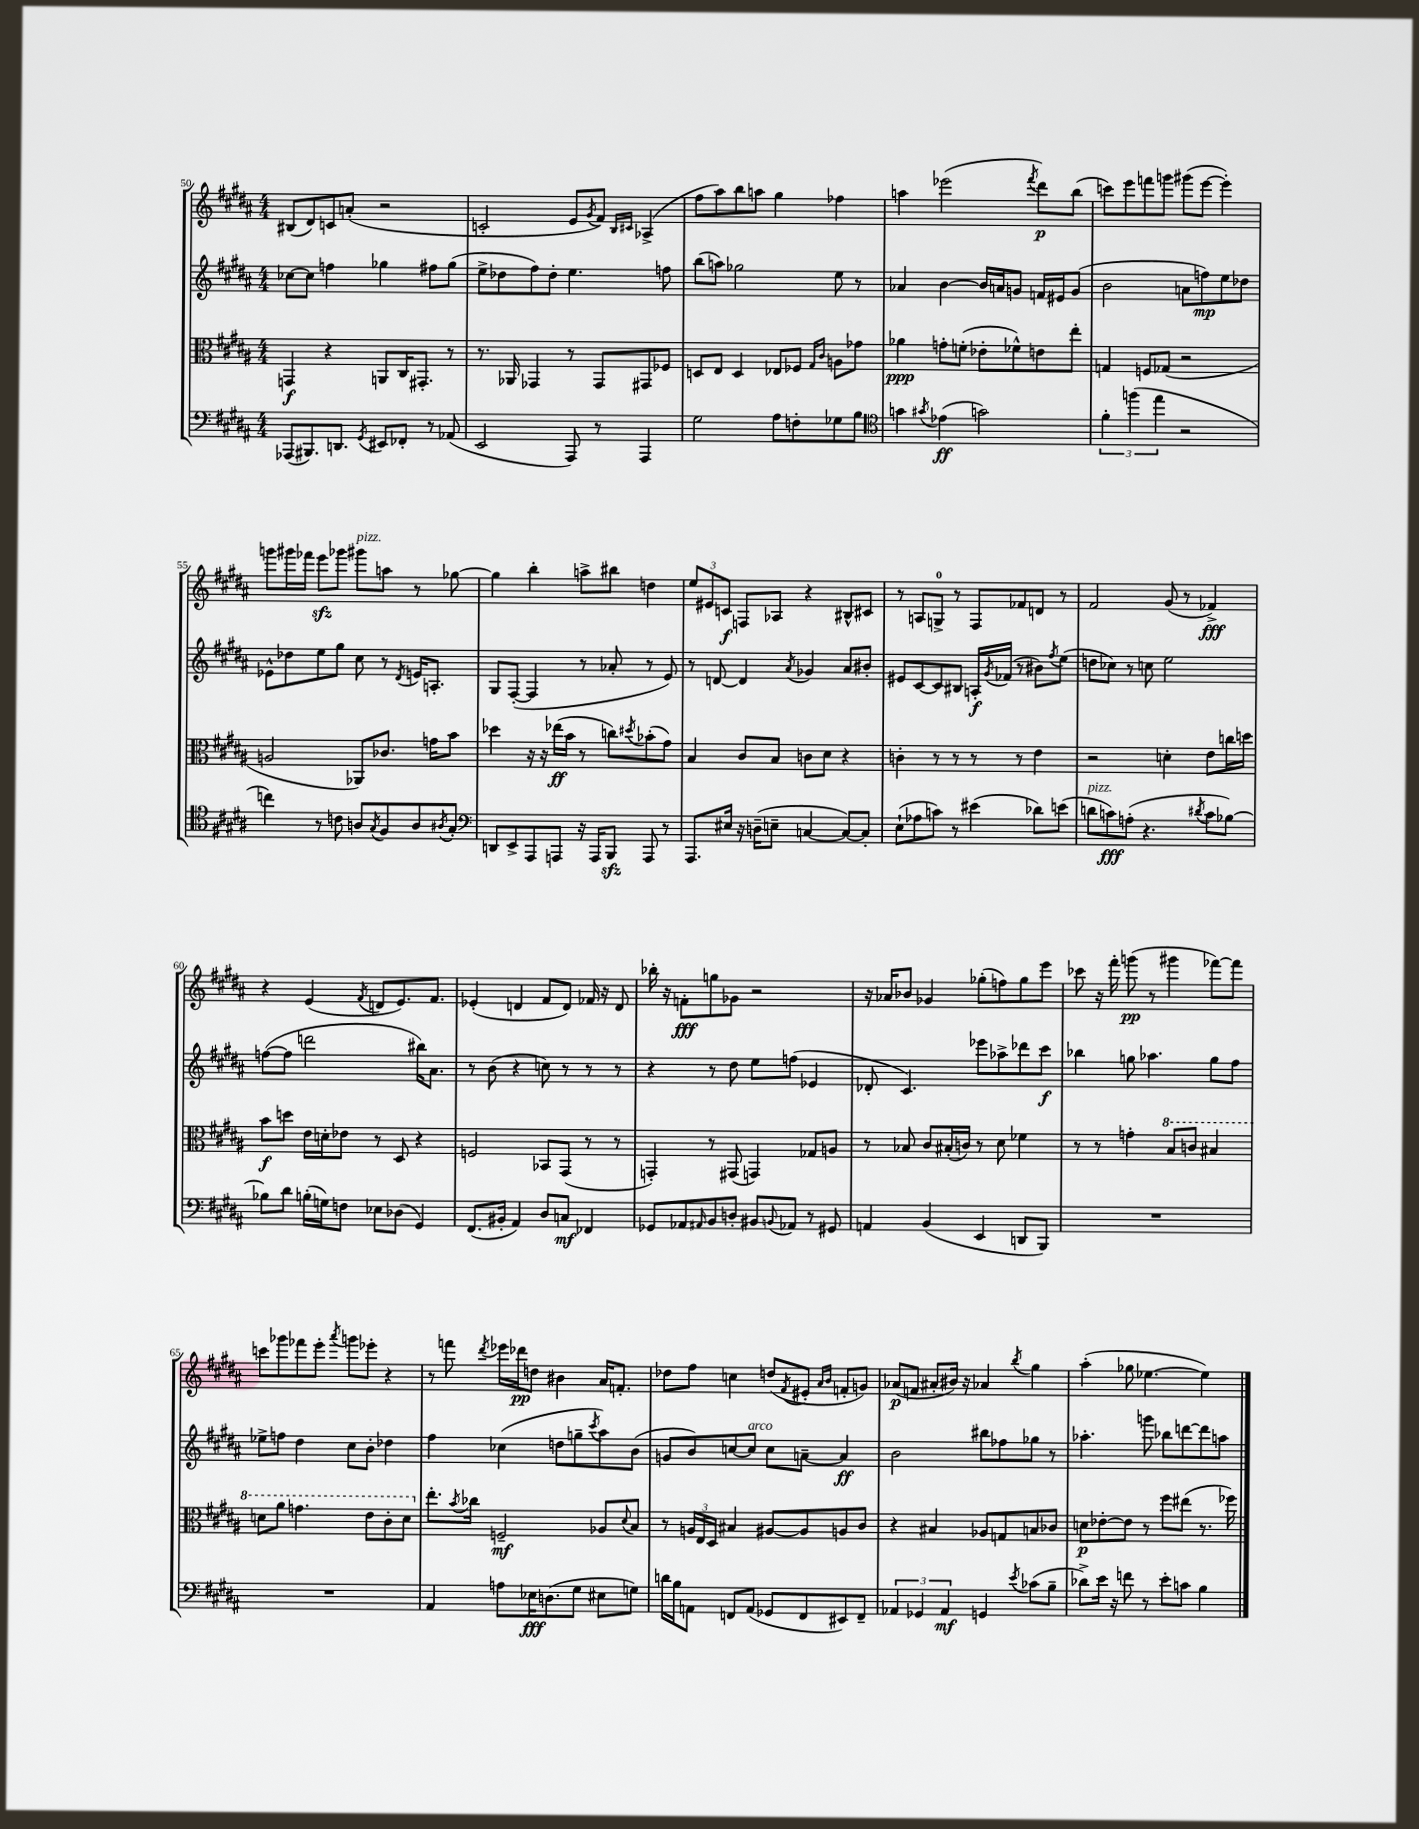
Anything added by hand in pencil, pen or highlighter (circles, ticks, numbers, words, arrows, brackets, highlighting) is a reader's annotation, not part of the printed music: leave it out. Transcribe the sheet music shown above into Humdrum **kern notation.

**kern	**dynam	**kern	**dynam	**kern	**dynam	**kern	**dynam
*part4	*part4	*part3	*part3	*part2	*part2	*part1	*part1
*staff4	*staff4	*staff3	*staff3	*staff2	*staff2	*staff1	*staff1
*clefF4	*	*clefC3	*	*clefG2	*	*clefG2	*
*k[f#c#g#d#a#]	*	*k[f#c#g#d#a#]	*	*k[f#c#g#d#a#]	*	*k[f#c#g#d#a#]	*
*M4/4	*	*M4/4	*	*M4/4	*	*M4/4	*
=50	=50	=50	=50	=50	=50	=50	=50
(8AAA-X/L	.	4GGn/	f	[8cc-X\L	.	(8B#X/L	.
8.BBB#X/)	.	.	.	8cc-\J]	.	8d#/)	.
.	.	4r	.	4ffn\	.	8cn/	.
8.DDn/J	.	.	.	.	.	.	.
.	.	.	.	.	.	(8an'/J	.
8qGG#/	.	.	.	.	.	.	.
8EE#X/L	.	8AAn/L	.	4gg-X\	.	2r	.
8FF-X'/J	.	16C#/K	.	.	.	.	.
.	.	8.GG#X'/J	.	.	.	.	.
8r	.	.	.	8ff#X\L	.	.	.
(8AA-X/	.	8r	.	(8gg-\J	.	.	.
=51	=51	=51	=51	=51	=51	=51	=51
2EE/	.	8.r	.	8ee^\L	.	2cn'/	.
.	.	.	.	8dd-X\	.	.	.
.	.	16AA-X/	.	.	.	.	.
.	.	4GG-X/	.	8ff#\)	.	.	.
.	.	.	.	8dd-'\J	.	.	.
8AAA#/)	.	8r	.	4.ee\	.	8e/L	.
.	.	.	.	.	.	8qg#/	.
8r	.	8GG-/L	.	.	.	8f#/J)	.
.	.	.	.	.	.	16qqB/LL	.
.	.	.	.	.	.	16qqc#X/JJ	.
4AAA#/	.	8GG#X/	.	.	.	(4A-X^/	.
.	.	8F-X/J	.	8ffn\	.	.	.
=52	=52	=52	=52	=52	=52	=52	=52
2G#\	.	8Dn/L	.	(8bb\L	.	8ff#\L	.
.	.	8E/J	.	8aan\J)	.	8aa#\)	.
.	.	4D/	.	2gg-X\	.	8bb\	.
.	.	.	.	.	.	8aan\J	.
8A#\L	.	8E-X/L	.	.	.	4gg#\	.
8Fn'\	.	8F-X/J	.	.	.	.	.
.	.	16qqG#/LL	.	.	.	.	.
.	.	16qqc#/JJ	.	.	.	.	.
8G-X\	.	8An\L	.	8ee\	.	4ff-X\	.
8B\J	.	8g-X\J	.	8r	.	.	.
=53	=53	=53	=53	=53	=53	=53	=53
*clefC4	*	*	*	*	*	*	*
4gn\	.	4a-X\	ppp	4a-X/	.	4aan\	.
8qg#X/	.	.	.	.	.	.	.
(4e-X\	ff	8gn'\L	.	[4b\	.	(2eee-X\	.
.	.	(8fn'\J	.	.	.	.	.
2gn\)	.	8e-X'\L	.	16b/LL]	.	.	.
.	.	.	.	16an/J	.	.	.
.	.	8f-X^^\)	.	8gn/J	.	.	.
.	.	.	.	.	.	8qfff#/	.
.	.	8en\	.	16fn/LL	.	8ddd#\L)	p
.	.	.	.	16e#X/J	.	.	.
.	.	8ee'\J	.	(8g/J	.	(8bb\J	.
=54	=54	=54	=54	=54	=54	=54	=54
6f#'\	.	4Gn/	.	2b\	.	8cccn\L)	.
.	.	.	.	.	.	8eee\	.
(6ffn\	.	.	.	.	.	.	.
.	.	8Fn/L	.	.	.	8fffn\	.
6ee\	.	.	.	.	.	.	.
.	.	(8G-X/J	.	.	.	8gggn\J	.
2r	.	2r	.	8an\L	.	(8ggg#X\L	.
.	.	.	.	8ffn\)	mp	[8eee\J	.
.	.	.	.	8ee\	.	4eee'\])	.
.	.	.	.	8dd-X\J	.	.	.
!!LO:LB:g=z
=55	=55	=55	=55	=55	=55	=55	=55
4ccn\)	.	2An/	.	8e-X^^\L	.	8gggn\L	.
.	.	.	.	8dd-X\	.	16ggg#X\L	.
.	.	.	.	.	.	16fff-X\JJ	.
8r	.	.	.	8ee\	.	8eeezz\L	.
8cn\	.	.	.	8gg#\J	.	8ggg-X\J	.
!	!	!	!	!	!	!LO:TX:a:i:t=pizz.	!
8An/L	.	8AA-X/L)	.	8cc#\	.	8ggg#X\L	.
8qG#/	.	.	.	.	.	.	.
8F#/	.	8.c-X/J	.	8r	.	8aan\J	.
.	.	.	.	8qd#/	.	.	.
8A/	.	.	.	16en/KL	.	8r	.
.	.	16gn\KL	.	8.An'/J	.	.	.
8qA#X/	.	.	.	.	.	.	.
8G#'/J	.	8b\J	.	.	.	[8gg-X\	.
=56	=56	=56	=56	=56	=56	=56	=56
*clefF4	*	*	*	*	*	*	*
8DDn/L	.	4dd-X\	.	8G#/L	.	4gg-\]	.
8EE^/	.	.	.	([8F#'/J	.	.	.
8AAA#/	.	16r	.	4F#/]	.	4bb'\	.
.	.	16r	.	.	.	.	.
8AAAn/J	.	(16ee-X\LL	ff	.	.	.	.
.	.	16b\JJ	.	.	.	.	.
16r	.	8r	.	8r	.	8aan^\L	.
16AAA/KL	.	.	.	.	.	.	.
8BBBzz/J	.	8ccn\L)	.	8a-X'/	.	8bb#X\J	.
.	.	8qdd#X/	.	.	.	.	.
8AAA/	.	(8b-X'\	.	8r	.	4ddn\	.
8r	.	8g#\J)	.	8e/)	.	.	.
=57	=57	=57	=57	=57	=57	=57	=57
8.AAA#/L	.	4B/	.	8r	.	12ee/L	.
.	.	.	.	.	.	12e#X/	.
.	.	.	.	[8dn/	.	.	.
.	.	.	.	.	.	12cn/J	f
16E#X/Jk	.	.	.	.	.	.	.
16r	.	8c#/L	.	4d/]	.	8Fn/L	.
(16Dn~\KL	.	.	.	.	.	.	.
8En~\J	.	8B/J	.	.	.	8A-X/J	.
.	.	.	.	8qa#/	.	.	.
[4Cn/	.	8cn\L	.	4g-X/	.	4r	.
.	.	8d#\J	.	.	.	.	.
8C/L_)	.	4r	.	8a#/L	.	8B#X^^/L	.
8C'/J]	.	.	.	8b#X'/J	.	8c#X/J	.
=58	=58	=58	=58	=58	=58	=58	=58
(8E`\L	.	4cn'\	.	8e#X/L	.	8r	.
8A-X\	.	.	.	[8c#/	.	8An/L	.
8cn\J)	.	8r	.	8c#/]	.	8Gn^/J	.
8r	.	8r	.	8B#X/J	.	8r	.
(4e#X\	.	8r	.	16An'/LL	f	8F#/L	.
.	.	.	.	8qg#/	.	.	.
.	.	.	.	(16f-X/JJ	.	.	.
.	.	8r	.	8r	.	8f-X/	.
8d-X\L)	.	4e\	.	8b#X\L)	.	8dn/J	.
.	.	.	.	8qff#/	.	.	.
(8en\J	.	.	.	(8ee\J	.	8r	.
=59	=59	=59	=59	=59	=59	=59	=59
!LO:TX:a:i:t=pizz.	!	!	!	!	!	!	!
8dn\L	.	2r	.	8ddn\L	.	2f#/	.
8cn\)	fff	.	.	8cc-X\J)	.	.	.
(8An'\J	.	.	.	8r	.	.	.
4.r	.	.	.	8ccn\	.	.	.
.	.	4dn'\	.	2ee\	.	(8g#/	.
.	.	.	.	.	.	8r	.
8qd#X/	.	.	.	.	.	.	.
8c\L	.	8e\L	.	.	.	4f-X^/)	fff
[8B-X\J)	.	16ccn\L	.	.	.	.	.
.	.	16ddn\JJ	.	.	.	.	.
!!LO:LB:g=z
=60	=60	=60	=60	=60	=60	=60	=60
8B-X\L]	.	8b\L	f	([8ffn\L	.	4r	.
8d#\J	.	8ddn\J	.	8ff\J]	.	.	.
(16Bn'\LL	.	16e\LL	.	2dddn\	.	(4e/	.
16Gn\J)	.	16dn'\J	.	.	.	.	.
8Fn\J	.	8e-X\J	.	.	.	.	.
.	.	.	.	.	.	8qf#/	.
8E-X\L	.	8r	.	.	.	8dn/L	.
(8D-X\J	.	8D#/	.	.	.	8.e/)	.
4GG#/)	.	4r	.	16bb#X\KL)	.	.	.
.	.	.	.	8.a#\J	.	8.f#/J	.
=61	=61	=61	=61	=61	=61	=61	=61
(8.FF#/L	.	2Fn/	.	8r	.	(4e-X'/	.
.	.	.	.	(8b\	.	.	.
16BB#X'/Jk	.	.	.	.	.	.	.
4AA#/)	.	.	.	4r	.	4dn/	.
8D#/L	.	8BB-X/L	.	8ccn\)	.	8f#/L	.
8Cn/J	mf	(8GG#/J	.	8r	.	8d/J)	.
4FF-X/	.	8r	.	8r	.	16f-X/	.
.	.	.	.	.	.	16r	.
.	.	8r	.	8r	.	8d/	.
=62	=62	=62	=62	=62	=62	=62	=62
8GG-X/L	.	4GGn'/)	.	4r	.	16bb-X'\	.
.	.	.	.	.	.	16r	.
8AA-X/	.	.	.	.	.	8fn'\L	fff
16qqAA#X/	.	.	.	.	.	.	.
8BB/	.	8r	.	8r	.	8ggn\	.
8Dn'/J	.	(8GG#X/	.	8dd#\	.	8g-X\J	.
8BB#X/L	.	4GGn/)	.	8ee\L	.	2r	.
8qqBBn/	.	.	.	.	.	.	.
8AA-X/J	.	.	.	(8ffn\J	.	.	.
8r	.	8G-X/L	.	4e-X/	.	.	.
8GG#X/	.	8An/J	.	.	.	.	.
=63	=63	=63	=63	=63	=63	=63	=63
4AAn/	.	8r	.	8d-X'/	.	16r	.
.	.	.	.	.	.	16a-X/KL	.
.	.	8B-X/	.	4.c#/)	.	8b-X/J	.
(4BB/	.	8c#/L	.	.	.	4g-X/	.
.	.	(16B#X'/L	.	.	.	.	.
.	.	16cn/JJ)	.	.	.	.	.
4EE/	.	8r	.	8eee-X\L	.	(8gg-X'\L	.
.	.	8d#\	.	8aa-X^\	.	8ffn\)	.
8DDn/L	.	4f-X\	.	8ddd-X\	.	8gg-\	.
8BBB/J)	.	.	.	8ccc#\J	f	8eee\J	.
=64	=64	=64	=64	=64	=64	=64	=64
1r	.	8r	.	4bb-X\	.	8ccc-X\	.
.	.	8r	.	.	.	16r	.
.	.	.	.	.	.	16fff#'\	.
.	.	4gn'\	.	8ggn\	.	(8gggn\	pp
.	.	.	.	4.aa-X\	.	8r	.
*	*	*8va	*	*	*	*	*
.	.	8b/L	.	.	.	4ggg#X\	.
.	.	8ccn/J	.	.	.	.	.
.	.	4b#X/	.	8gg\L	.	[8fff-X\L)	.
.	.	.	.	8ff#\J	.	8fff-\J]	.
!!LO:LB:g=z
=65	=65	=65	=65	=65	=65	=65	=65
1r	.	8ddn\L	.	8ee-X^\L	.	8cccn\L	.
.	.	8aa#\J	.	8ffn\J	.	8ggg-X\	.
.	.	4.ggn\	.	4dd#\	.	8fff-X\	.
.	.	.	.	.	.	8eee'\J	.
.	.	.	.	.	.	8qaaa#/	.
.	.	.	.	8cc#\L	.	8gggn\L	.
.	.	8ee\L	.	8b'\J	.	8eee-X'\J	.
.	.	8cc#'\	.	4dd-X\	.	4r	.
.	.	8dd\J	.	.	.	.	.
=66	=66	=66	=66	=66	=66	=66	=66
*	*	*X8va	*	*	*	*	*
4AA#/	.	8.ee'\L	.	4ff#\	.	8r	.
.	.	.	.	.	.	8fffn\	.
.	.	8qb/	.	.	.	.	.
.	.	16cc-X\Jk	.	.	.	.	.
.	.	.	.	.	.	8qddd#/	.
8An\L	.	2Fn~/	mf	(4cc-X\	.	16eee-X\LL	.
.	.	.	.	.	.	16ddd-X\J	pp
16E-X\K	fff	.	.	.	.	8ddn\J	.
(8.Dn\	.	.	.	.	.	.	.
.	.	.	.	8ddn\L	.	4b#X\	.
8G#\J	.	.	.	8ggn~\	.	.	.
.	.	.	.	8qccc#/	.	.	.
8E#X\L	.	8A-X/L	.	8aa#\)	.	16a#/KL	.
.	.	.	.	.	.	8.fn'/J	.
.	.	8qqd#/	.	.	.	.	.
8Gn\J)	.	8B/J	.	(8b\J	.	.	.
=67	=67	=67	=67	=67	=67	=67	=67
16dn\LL	.	8r	.	8gn/L	.	8dd-X\L	.
16B\J	.	.	.	.	.	.	.
8AAn\J	.	24An/LL	.	8b/)	.	8ff#\J	.
.	.	24E/	.	.	.	.	.
.	.	24D#/JJ	.	.	.	.	.
8FFn/L	.	4B#X/	.	[8ccn/	.	4ccn\	.
!	!	!	!	!LO:TX:a:i:t=arco	!	!	!
(8AA/J	.	.	.	8cc/J]	.	.	.
8GG-X/L	.	[8A#X/L	.	8cc\L	.	(8ddn/L	.
.	.	.	.	.	.	8qf#/	.
8FF/	.	8A#/]	.	[8an~\J	.	8e#X'/J	.
.	.	.	.	.	.	16qqa#/LL	.
.	.	.	.	.	.	16qqb/JJ	.
8EE#X/)	.	8An/	.	4a/]	ff	8fn'/L	.
8FF~/J	.	8c#/J	.	.	.	8gn/J)	.
=68	=68	=68	=68	=68	=68	=68	=68
6AA-X/	.	4r	.	2b\	.	(8a-X/L	p
.	.	.	.	.	.	8fn/J	.
6GG-X/	.	.	.	.	.	.	.
.	.	4B#X/	.	.	.	8a#X'/L	.
6AA-/	mf	.	.	.	.	.	.
.	.	.	.	.	.	16b#X/Jk)	.
.	.	.	.	.	.	16r	.
4GGn/	.	8A-X/L	.	8bb#X\L	.	4a-X/	.
.	.	8Gn/	.	8ff-X\	.	.	.
8qe/	.	.	.	.	.	8qbb/	.
(8c-X\L	.	8Bn/	.	8gg-X\J	.	4gg#\	.
8B~\J	.	8c-X/J	.	8r	.	.	.
=69	=69	=69	=69	=69	=69	=69	=69
8d-X^\L)	.	8dn\L	p	4.aa-X'\	.	(4aa#'\	.
16e\Jk	.	[8e-X'\	.	.	.	.	.
16r	.	.	.	.	.	.	.
8fn\	.	8e-\J]	.	.	.	8gg-X\	.
8r	.	8r	.	8gggn\	.	[4.ee-X\	.
8e'\L	.	8ff#\L	.	8bb-X\L	.	.	.
8cn\J	.	(8ee#X\J	.	[8dddn\	.	.	.
4B\	.	8.r	.	8ddd\]	.	4ee-\])	.
.	.	.	.	8aan\J	.	.	.
.	.	16ff-X\)	.	.	.	.	.
==	==	==	==	==	==	==	==
*-	*-	*-	*-	*-	*-	*-	*-
